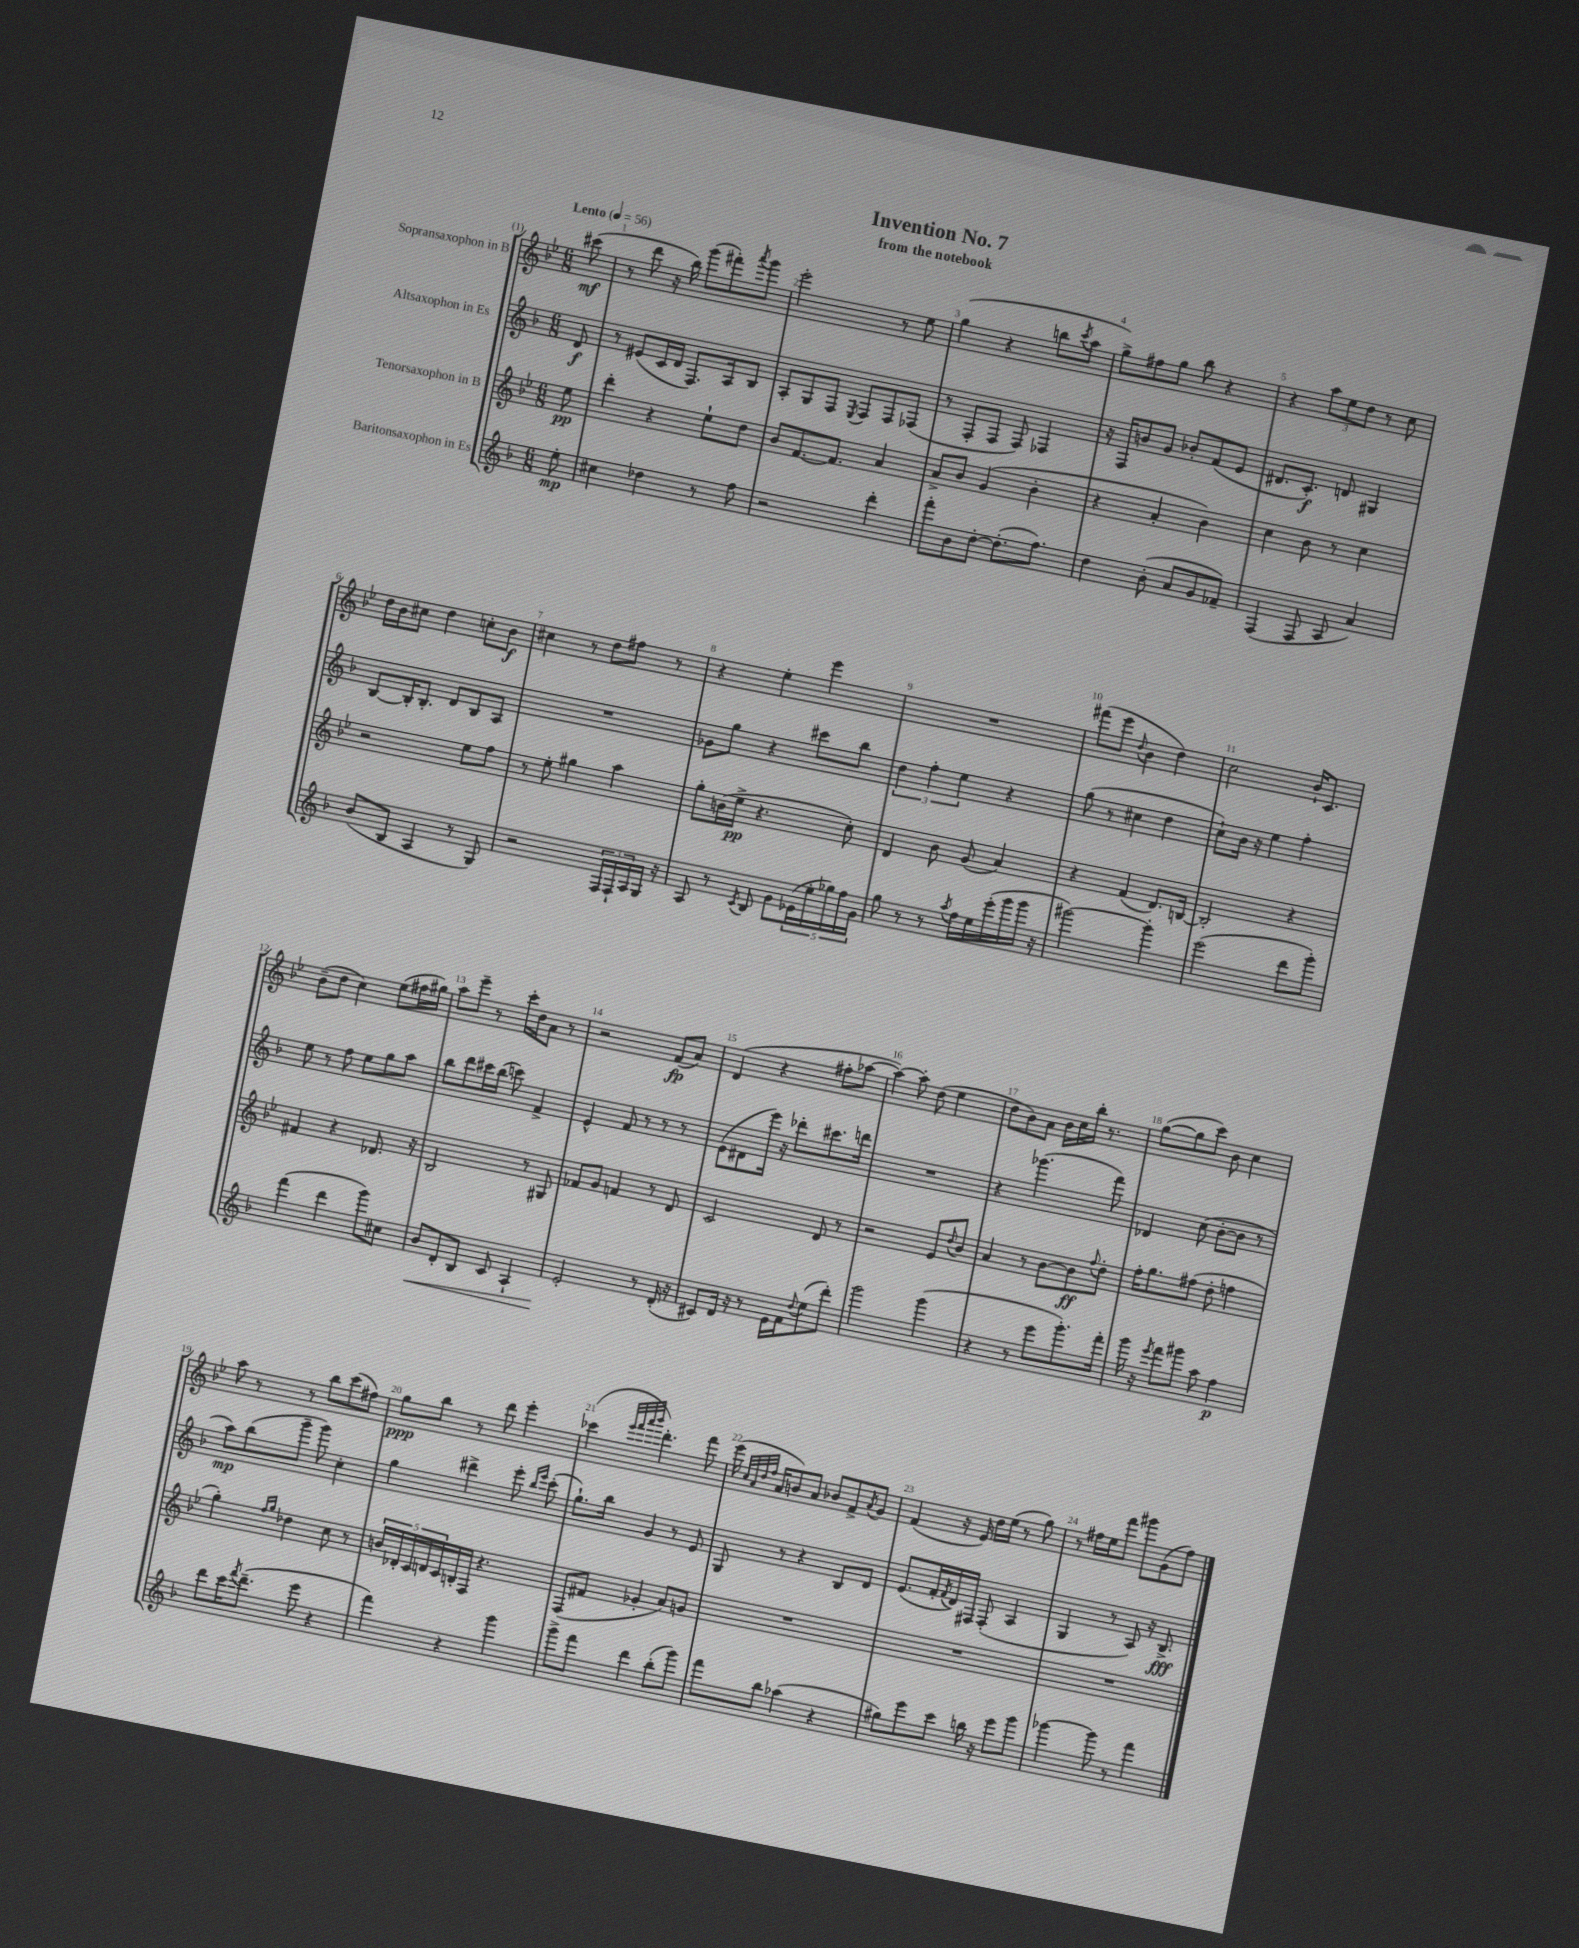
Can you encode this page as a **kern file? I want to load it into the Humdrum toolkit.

**kern	**dynam	**kern	**dynam	**kern	**dynam	**kern	**dynam
*part4	*part4	*part3	*part3	*part2	*part2	*part1	*part1
*staff4	*staff4	*staff3	*staff3	*staff2	*staff2	*staff1	*staff1
*I"Baritonsaxophon in Es	*	*I"Tenorsaxophon in B	*	*I"Altsaxophon in Es	*	*I"Sopransaxophon in B	*
*clefG2	*	*clefG2	*	*clefG2	*	*clefG2	*
*k[b-]	*	*k[b-e-]	*	*k[b-]	*	*k[b-e-]	*
*M6/8	*	*M6/8	*	*M6/8	*	*M6/8	*
*MM56	*	*MM56	*	*MM56	*	*MM56	*
=	=	=	=	=	=	=	=
!	!	!	!	!	!	!LO:TX:a:B:t=Lento	!
8ee'\	mp	8ee-\	pp	8d/	f	(8ccc#X\	mf
=1	=1	=1	=1	=1	=1	=1	=1
4cc#X\	.	4ddd'\	.	8r	.	8r	.
.	.	.	.	(8e#X/L	.	8ddd\	.
4dd-X\	.	4r	.	16c/L	.	16r	.
.	.	.	.	16d/JJ	.	16bb-\)	.
.	.	.	.	8.F/L)	.	(8ggg\L	.
8r	.	8ee-`\L	.	.	.	8fff#X'\)	.
.	.	.	.	16A/k	.	.	.
.	.	.	.	.	.	8qaaa/	.
8ff\	.	8dd\J	.	8B-/J	.	8ggg\J	.
=2	=2	=2	=2	=2	=2	=2	=2
2r	.	8b-/L	.	8A'/L	.	2eee-'\	.
.	.	[8.f/	.	8G/	.	.	.
.	.	.	.	8F/J	.	.	.
.	.	8.f/J]	.	.	.	.	.
.	.	.	.	8qE/	.	.	.
.	.	.	.	8F/L	.	.	.
4ddd'\	.	4a/	.	8F/	.	8r	.
.	.	.	.	(8F-X/J	.	8ee-\	.
=3	=3	=3	=3	=3	=3	=3	=3
8fff'\L	.	8a^/L	.	8r	.	(4gg\	.
8b-\	.	8b-/J	.	8F'/L	.	.	.
[8dd'\J	.	(4g/	.	8F/J	.	4r	.
(8.dd'\L]	.	.	.	8F/)	.	.	.
.	.	4b-'\	.	4F-X/	.	8bbn\L	.
8.ff\J)	.	.	.	.	.	.	.
.	.	.	.	.	.	8qccc/	.
.	.	.	.	.	.	8aa\J	.
=4	=4	=4	=4	=4	=4	=4	=4
4dd\	.	4r	.	16r	.	8gg^\L)	.
.	.	.	.	16F/KL	.	.	.
.	.	.	.	8bn/	.	8ff#X\	.
(8b-'\	.	4a'/	.	8g/J	.	8gg\J	.
8a/L	.	.	.	8b-X'/L	.	8bb-\	.
8g/	.	4b-\)	.	(8f/	.	4r	.
8f-X~/J)	.	.	.	8e/J	.	.	.
=5	=5	=5	=5	=5	=5	=5	=5
(4F/	.	4cc\	.	8.d#X/L	.	4r	.
.	.	.	.	8.c'/J)	f	.	.
8F/	.	8b-\	.	.	.	12aa\L	.
.	.	.	.	.	.	12ee-\	.
8A/	.	8r	.	8dn/	.	.	.
.	.	.	.	.	.	12dd\J	.
4a/)	.	4cc\	.	4G#X/	.	8r	.
.	.	.	.	.	.	8cc\	.
!!LO:LB:g=z
=6	=6	=6	=6	=6	=6	=6	=6
(8b-/L	.	2r	.	[8B-/L	.	16dd\LL	.
.	.	.	.	.	.	16b-\J	.
8B-/J	.	.	.	16B-'/K]	.	8cc#X\J	.
.	.	.	.	8.B-'/J	.	.	.
4A/	.	.	.	.	.	4dd\	.
.	.	.	.	8d/L	.	.	.
8r	.	8ee-\L	.	8B-/	.	8ccn'\L	.
8G/)	.	8ff\J	.	8A/J	.	8b-\J	f
=7	=7	=7	=7	=7	=7	=7	=7
2r	.	8r	.	2.r	.	4cc#X\	.
.	.	8ee-'\	.	.	.	.	.
.	.	4gg#X\	.	.	.	8r	.
.	.	.	.	.	.	8dd\L	.
24F/LL	.	4aa\	.	.	.	8ff#X\J	.
24F`/	.	.	.	.	.	.	.
24A/	.	.	.	.	.	.	.
16G/JJ	.	.	.	.	.	8r	.
16r	.	.	.	.	.	.	.
=8	=8	=8	=8	=8	=8	=8	=8
8A/	.	8gg'\L	.	8g-X\L	.	4r	.
8r	.	(16bn\L	.	8gg\J	.	.	.
.	.	16ee-^\JJ	pp	.	.	.	.
8qc/	.	.	.	.	.	.	.
8B-/	.	4.r	.	4r	.	4ee-'\	.
8g\L	.	.	.	.	.	.	.
(20e-X\L	.	.	.	8ccc#X\L	.	4eee-\	.
20ee'\	.	.	.	.	.	.	.
20gg-X\)	.	.	.	.	.	.	.
.	.	8cc'\)	.	8bb-\J	.	.	.
20ff\	.	.	.	.	.	.	.
20g\JJ	.	.	.	.	.	.	.
=9	=9	=9	=9	=9	=9	=9	=9
8gg\	.	4d/	.	6dd\	.	2.r	.
8r	.	.	.	.	.	.	.
.	.	.	.	6ff'\	.	.	.
8r	.	8b-\	.	.	.	.	.
.	.	.	.	6ee\	.	.	.
8qaa/	.	.	.	.	.	.	.
16ff\LL	.	(8g/	.	.	.	.	.
16ee\	.	.	.	.	.	.	.
(16eee'\	.	4a/)	.	4r	.	.	.
16ggg\	.	.	.	.	.	.	.
16ggg\JJ	.	.	.	.	.	.	.
16r	.	.	.	.	.	.	.
=10	=10	=10	=10	=10	=10	=10	=10
[2ggg#X\)	.	4r	.	(8gg\	.	(8fff#X\L	.
.	.	.	.	8r	.	8eee-\J	.
.	.	.	.	.	.	8qqdd/	.
.	.	(4f/	.	4cc#X\	.	4b-\	.
4ggg#'\]	.	8.d/L)	.	4dd\	.	4dd\)	.
.	.	[16Bn/Jk	.	.	.	.	.
=11	=11	=11	=11	=11	=11	=11	=11
(2eee\	.	2B'/]	.	8cc`\L)	.	2cc\	.
.	.	.	.	16b-\Jk	.	.	.
.	.	.	.	16r	.	.	.
.	.	.	.	4ee\	.	.	.
8ddd\L	.	4r	.	4ff'\	.	16b-`/KL	.
.	.	.	.	.	.	8.c/J	.
8ggg'\J)	.	.	.	.	.	.	.
!!LO:LB:g=z
=12	=12	=12	=12	=12	=12	=12	=12
(4fff\	.	4f#X/	.	8ee\	.	(8b-~\L	.
.	.	.	.	8r	.	8dd\J	.
4ddd\	.	4r	.	8ff\	.	4cc\)	.
.	.	.	.	8ee\L	.	.	.
8ggg\L)	.	8.d-X/	.	8gg\	.	(8ee-\L	.
8cc#X\J	.	.	.	8aa\J	.	16ff#X\L	.
.	.	16r	.	.	.	16gg#X\JJ)	.
=13	=13	=13	=13	=13	=13	=13	=13
!	!LO:HP:b	!	!	!	!	!	!
8b-/L	<	2B-/	.	8bb-\L	.	8aa\L	.
8d'/	.	.	.	8ddd\	.	8eee-~\J	.
8B-/J	.	.	.	16ccc#X\L	.	8r	.
.	.	.	.	(16bb-\JJ	.	.	.
8c/	.	.	.	8cccn\)	.	16ccc'\LL	.
.	.	.	.	.	.	16dd\J	.
4A`/	.	8r	.	4f^/	.	8a\J	.
.	.	8G#X/	.	.	.	8r	.
=14	=14	=14	=14	=14	=14	=14	=14
2e'/	.	8f-X/L	.	4e^^/	.	2r	.
.	.	8g/J	.	.	.	.	.
.	.	4fn/	.	8f/	.	.	.
.	.	.	.	8r	.	.	.
8r	[	8r	.	8r	.	(8f/L	fp
(16d'/	.	8d/	.	8r	.	8a/J)	.
16r	.	.	.	.	.	.	.
=15	=15	=15	=15	=15	=15	=15	=15
8c#X/L)	.	2c/	.	(8e\L	.	(4d/	.
16d/Jk	.	.	.	8d#X\	.	.	.
16r	.	.	.	.	.	.	.
8r	.	.	.	16eee\Jk)	.	4r	.
.	.	.	.	16r	.	.	.
16e\LL	.	.	.	8ddd-X'\L	.	.	.
16f\J	.	.	.	.	.	.	.
8qqdd/	.	.	.	.	.	.	.
(8ee\	.	8d/	.	8.ccc#X\	.	8ff#X'\L	.
8ddd'\J)	.	8r	.	.	.	[8aa-X\J	.
.	.	.	.	16dddn\Jk	.	.	.
=16	=16	=16	=16	=16	=16	=16	=16
2ggg\	.	2r	.	2.r	.	4aa-\_)	.
.	.	.	.	.	.	8aa-'\]	.
.	.	.	.	.	.	(8dd\	.
(4ggg\	.	8e-/L	.	.	.	4ee-\	.
.	.	8qqdd/	.	.	.	.	.
.	.	8b-/J	.	.	.	.	.
=17	=17	=17	=17	=17	=17	=17	=17
4r	.	4a/	.	4r	.	8dd\L	.
.	.	.	.	.	.	8b-\)	.
8r	.	8r	.	(4.ggg-X\	.	8a\J	.
8eee\L	.	[8b-\L	.	.	.	16b-\LL	.
.	.	.	.	.	.	16cc\	.
8.ggg'\)	.	8b-\]	ff	.	.	16bb-'\JJ	.
.	.	.	.	.	.	8.r	.
.	.	8qqff/	.	.	.	.	.
.	.	8dd'\J	.	8fff\)	.	.	.
16fff'\Jk	.	.	.	.	.	.	.
=18	=18	=18	=18	=18	=18	=18	=18
16ggg\	.	16ff'\KL	.	4d-X/	.	([8gg\L	.
16r	.	8.gg\	.	.	.	.	.
8qeee/	.	.	.	.	.	.	.
8fff\L	.	.	.	.	.	8gg\]	.
8ggg#X\J	.	(8ff#X\J	.	(8cc\	.	8ccc\J)	.
8aa\	.	8dd'\	.	[8b-'\L	.	8b-\	.
4ff\	p	4ffn\	.	8b-\J]	.	4cc\	.
.	.	.	.	8r	.	.	.
!!LO:LB:g=z
=19	=19	=19	=19	=19	=19	=19	=19
8ddd\L	.	4gg'\)	.	8aa\L)	mp	8aa\	.
16ccc\K	.	.	.	(8bb-\	.	8r	.
8qfff/	.	.	.	.	.	.	.
(8.ddd~\J	.	.	.	.	.	.	.
.	.	16qqff/LL	.	.	.	.	.
.	.	16qqgg/JJ	.	.	.	.	.
.	.	4dd-X\	.	8ggg~\J	.	8r	.
8eee\	.	.	.	8ggg\)	.	8bb-\L	.
4r	.	8cc\	.	4cc'\	.	(8ccc\	.
.	.	8r	.	.	.	8ff#X\J)	.
=20	=20	=20	=20	=20	=20	=20	=20
4fff\)	.	20bn/LL	.	4gg\	.	8gg\L	ppp
.	.	20d-X'/	.	.	.	.	.
.	.	20c/	.	.	.	.	.
.	.	.	.	.	.	8bb-\J	.
.	.	20dn/	.	.	.	.	.
.	.	20c/	.	.	.	.	.
4r	.	16Bn'/	.	4ddd#X^\	.	8r	.
.	.	16F/JJ	.	.	.	.	.
.	.	4.r	.	.	.	8ddd\	.
4ggg\	.	.	.	8eee'\	.	4eee-'\	.
.	.	.	.	16qqbb-/LL	.	.	.
.	.	.	.	16qqeee/JJ	.	.	.
.	.	.	.	(8ccc'\	.	.	.
=21	=21	=21	=21	=21	=21	=21	=21
8ggg^\L	.	(8F/L	.	8.gg`\L)	.	(4ccc-X\	.
8fff\J	.	8f#X/J	.	.	.	.	.
.	.	.	.	16bb-\Jk	.	.	.
.	.	.	.	.	.	32qqeee-/LLL	.
.	.	.	.	.	.	32qqfff/	.
.	.	.	.	.	.	32qqaaa/	.
.	.	.	.	.	.	32qqbbb-/JJJ	.
4ddd\	.	4g-X'/	.	4g/	.	4.ddd'\)	.
(8bb-'\L	.	8a/L)	.	8r	.	.	.
8ggg\J)	.	8gn/J	.	8e/	.	8fff\	.
=22	=22	=22	=22	=22	=22	=22	=22
8fff\L	.	2.r	.	8G/	.	(16eee-\	.
.	.	.	.	.	.	32qqcc/LLL	.
.	.	.	.	.	.	32qqa/	.
.	.	.	.	.	.	32qqdd/	.
.	.	.	.	.	.	32qqff/JJJ	.
.	.	.	.	.	.	16a/KL	.
8bb-\J	.	.	.	8r	.	8bn/)	.
(4aa-X\	.	.	.	4r	.	8a/J	.
.	.	.	.	.	.	8b-X/L	.
4r	.	.	.	8B-/L	.	8f^/	.
.	.	.	.	.	.	8qa/	.
.	.	.	.	8d/J	.	8g/J	.
=23	=23	=23	=23	=23	=23	=23	=23
8gg#X\L)	.	2.r	.	(8.e/L	.	(4f/	.
8eee\	.	.	.	.	.	.	.
.	.	.	.	16f'/L	.	.	.
.	.	.	.	8qf/	.	.	.
8ccc\J	.	.	.	16d/)	.	16r	.
.	.	.	.	16F#X/JJ	.	16e-/)	.
16bbn\	.	.	.	(8F#'/	.	16dd\LL	.
16r	.	.	.	.	.	(16ee-\JJ	.
8eee\L	.	.	.	4A/	.	8r	.
8ggg\J	.	.	.	.	.	8gg\)	.
=24	=24	=24	=24	=24	=24	=24	=24
[4ggg-X\	.	2.r	.	4G/	.	8r	.
.	.	.	.	.	.	16ff#X\LL	.
.	.	.	.	.	.	16ee-\J	.
8ggg-\]	.	.	.	8r	.	8fff\J	.
8r	.	.	.	8A/)	.	8ggg#X\L	.
4fff\	.	.	.	16r	.	(8g\	.
.	.	.	.	8.B-^/	fff	.	.
.	.	.	.	.	.	8ff#\J)	.
==	==	==	==	==	==	==	==
*-	*-	*-	*-	*-	*-	*-	*-
